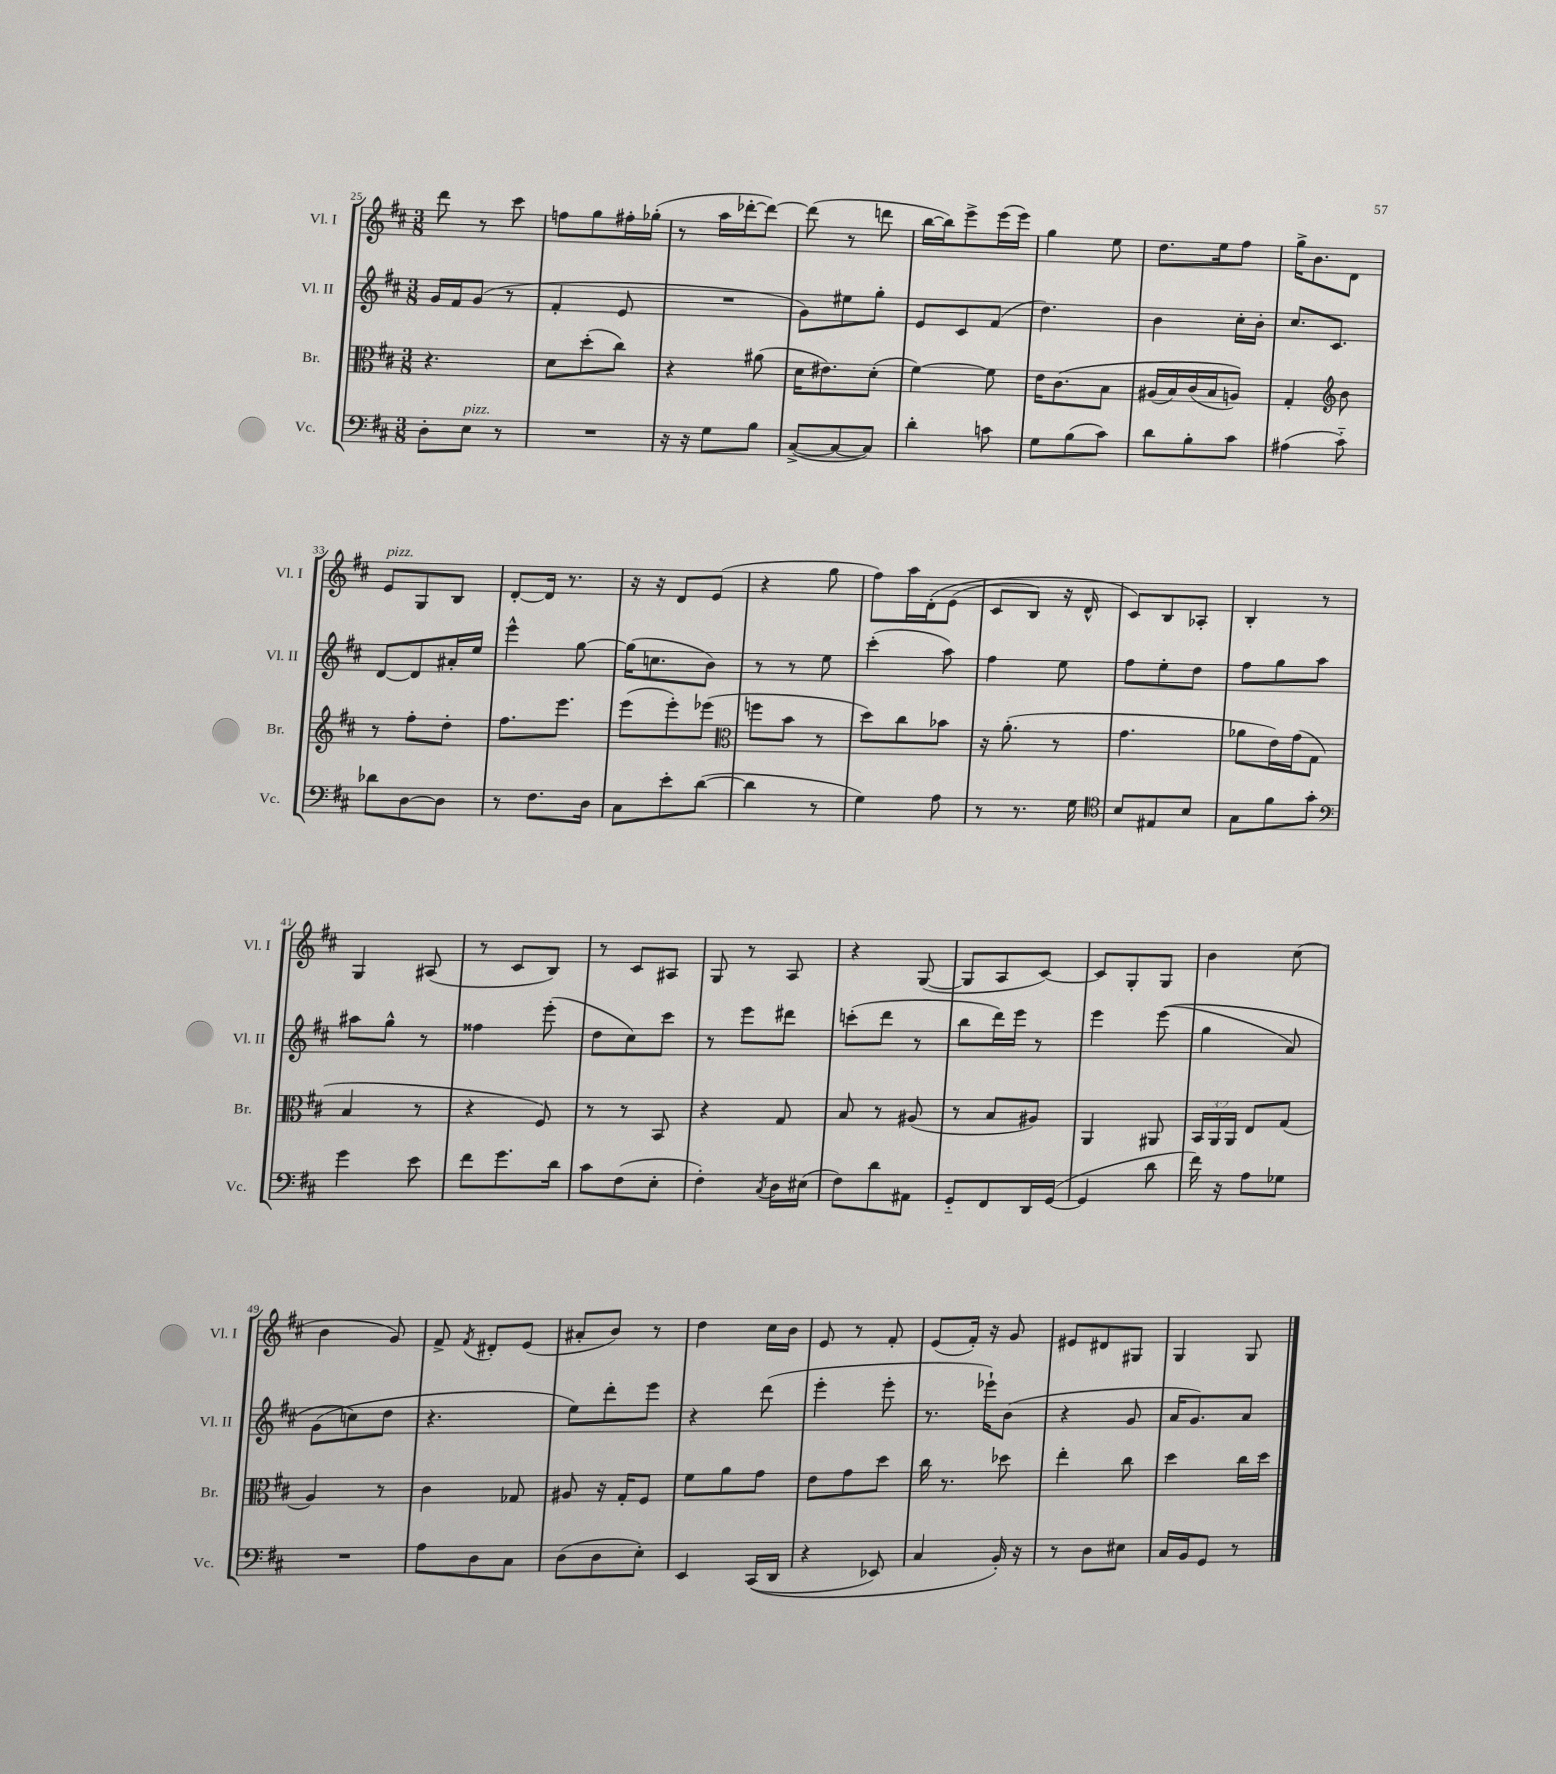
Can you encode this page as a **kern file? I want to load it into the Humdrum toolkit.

**kern	**kern	**kern	**kern
*staff4	*staff3	*staff2	*staff1
*clefF4	*clefC3	*clefG2	*clefG2
*k[f#c#]	*k[f#c#]	*k[f#c#]	*k[f#c#]
*M3/8	*M3/8	*M3/8	*M3/8
8D'	4.r	16g	8ddd
.	.	16f#	.
8E	.	(8g	8r
8r	.	8r	8ccc#
=	=	=	=
4.r	8d	4f#'	8ff
.	(8dd'	.	8gg
.	8cc#)	8e	16ff#'
.	.	.	(16gg-'
=	=	=	=
16r	4r	4.r	8r
16r	.	.	.
8G	.	.	16aa
.	.	.	[16ddd-'
8B	(8a#	.	8ddd-_)
=	=	=	=
([8C#^	16d	8g)	(8ddd-]
.	8.e#)	.	.
8C#_	.	8ee#	8r
8C#])	(8d'	8gg'	8ddd
=	=	=	=
4d'	[4f#)	8e	[16bb
.	.	.	16bb])
.	.	8c#	8eee^
8c	8f#]	(8f#	(16eee
.	.	.	16eee)
=	=	=	=
8G	16e	4.dd)	4gg
.	&(8.c#	.	.
(8B	.	.	.
8c#)	8B	.	8ee
=	=	=	=
8d	(16A#	4b	8.dd
.	16B)	.	.
8B'	(16c#	.	.
.	16B	.	16ee
8c#	8A)&)	16cc#'	8ff#
.	.	16b'	.
=	=	=	=
(4A#	4G'	8.cc#	16gg^
.	.	.	8.b
.	.	8.c#	.
*	*clefG2	*	*
8c#'~)	8b	.	8d
=	=	=	=
8d-	8r	[8d	8e
[8D	8ff#'	8d]	8G
8D]	8dd'	16a#'	8B
.	.	16ee	.
=	=	=	=
8r	8.ff#	4eee^^	[8d'
8.F#	.	.	16d]
.	8.eee	.	8.r
.	.	[8gg	.
16D	.	.	.
=	=	=	=
8C#	(8eee	(16gg]	16r
.	.	8.cc	16r
8e'	8eee')	.	8d
([8d	(8eee-	8b)	(8e
=	=	=	=
*	*clefC3	*	*
4d]	8ff	8r	4r
.	8b	8r	.
8r	8r	8ee	8gg
=	=	=	=
4G)	8dd)	(4ccc#'	8ff#)
.	8cc#	.	16aa
.	.	.	&(16d'
8A	8b-	8aa)	(8e
=	=	=	=
8r	16r	4ff#	8c#
.	(8.a'	.	.
8.r	.	.	8B)
.	8r	8ee	16r
16G	.	.	16d^^
=	=	=	=
*clefC4	*	*	*
8B	4.g	8ff#	8c#&)
8E#	.	8ee'	8B
8B	.	8dd	8A-'
=	=	=	=
8G	8a-	8ff#	4B'
8f#	16e)	8gg	.
.	(16g	.	.
8g'	8G	8aa	8r
=	=	=	=
*clefF4	*	*	*
4g	4B	8aa#	4G
.	.	8gg^^	.
8e	8r	8r	(8A#
=	=	=	=
8f#	4r	4ff##	8r
8.g	.	.	8c#
.	8F#)	(8eee'	8B)
16d	.	.	.
=	=	=	=
8c#	8r	8dd	8r
(8F#	8r	8cc#)	8c#
8E'	8BB	8ccc#	8A#
=	=	=	=
4F#')	4r	8r	8G
.	.	8eee	8r
8qC#	.	.	.
16D	8G	8ddd#	8A
(16E#	.	.	.
=	=	=	=
8F#)	8B	(8ccc'	4r
8d	8r	8ddd	.
8AA#	(8A#	8r	([8G
=	=	=	=
8GG'~	8r	8bb	8G]
8FF#	8B	16ddd)	8A
.	.	16eee	.
16DD	8A#)	8r	[8c#)
([16GG	.	.	.
=	=	=	=
4GG]	4AA	4eee	8c#]
.	.	.	8G'
8d	8AA#	&((8eee	8G
=	=	=	=
16f#)	24BB	4gg	4b
.	24AA	.	.
16r	.	.	.
.	24AA	.	.
8A	8E	.	.
8G-	(8G	8a)	(8cc#
=	=	=	=
4.r	4A)	(8g	4b
.	.	8cc&)	.
.	8r	8dd	8g)
=	=	=	=
8A	4c#	4.r	8f#^
.	.	.	8qf#
8D	.	.	8d#'
8C#	8G-	.	(8e
=	=	=	=
(8D	8A#	8ee)	8a#'
8D	16r	8ddd'	8b)
.	16G'	.	.
8E')	8F#	8eee	8r
=	=	=	=
4EE	8f#	4r	4dd
.	8a	.	.
&((16CC#	8g	(8ddd	16cc#
16DD	.	.	16b
=	=	=	=
4r	8e	4eee'	8e
.	8g	.	8r
8EE-)	8dd	8eee'	8f#'
=	=	=	=
4C#	16cc#	8.r	(8e
.	8.r	.	.
.	.	.	16f#')
.	.	16eee-`)	16r
16BB'&)	8dd-	(8b	8g
16r	.	.	.
=	=	=	=
8r	4ee'	4r	8e#
8D	.	.	8d#
8E#	8cc#	8g	8G#
=	=	=	=
16C#	4dd	16a	4G
16BB	.	8.g)	.
8GG	.	.	.
8r	16cc#	8a	8G
.	16dd	.	.
==	==	==	==
*-	*-	*-	*-
